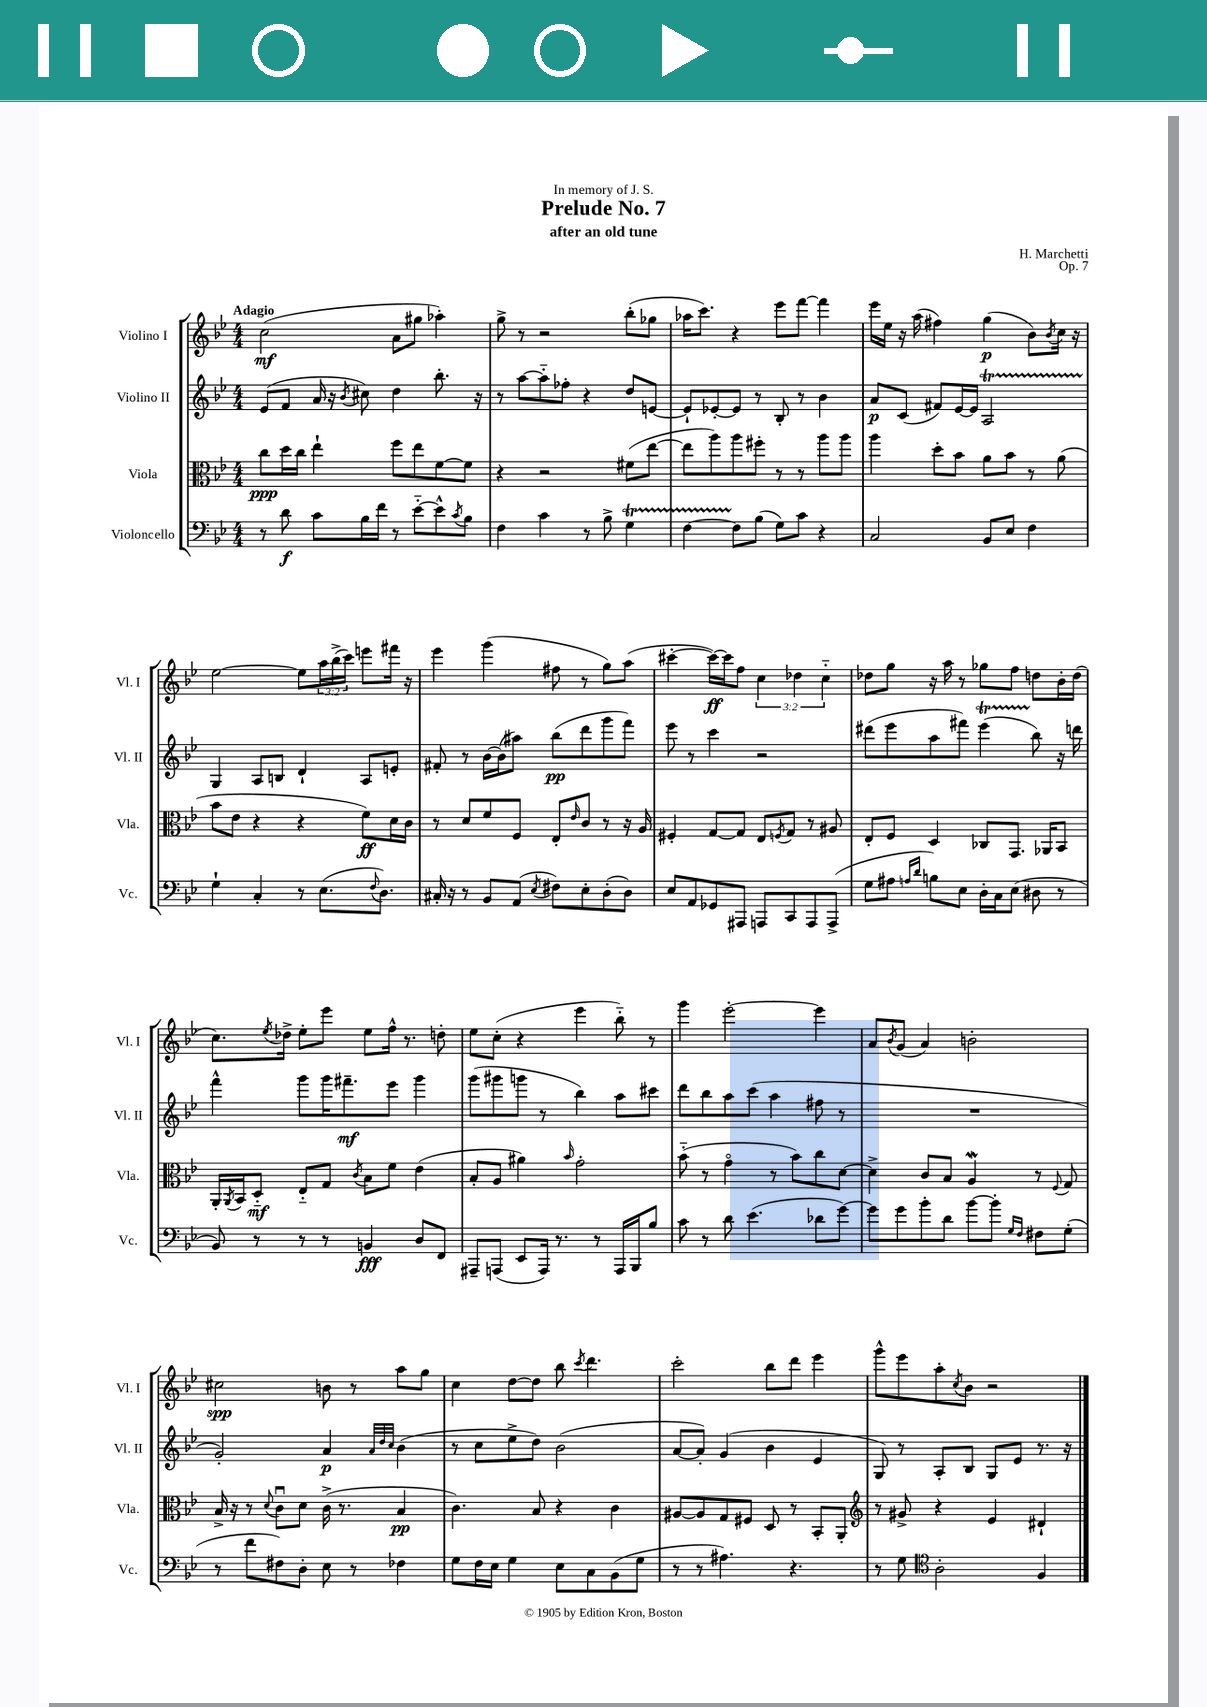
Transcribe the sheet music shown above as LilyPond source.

\header { title = "Prelude No. 7" composer = "H. Marchetti" subtitle = "after an old tune" dedication = "In memory of J. S." opus = "Op. 7" }
<<
\new StaffGroup <<
\new Staff = "s0" \with { instrumentName = "Violino I" shortInstrumentName = "Vl. I" } {
    \clef treble \key bes \major \numericTimeSignature \time 4/4 \override Staff.TupletNumber.text = #tuplet-number::calc-fraction-text \tempo "Adagio"
    c''2\mf( a'8 gis''8 aes''4-.) |
    g''8-> r8 r2 bes''8-.( ges''8 |
    aes''16 c'''8.) r4 ees'''8 f'''8~ f'''4 |
    ees'''16 ees''16 r16 a''16( fis''4) g''4\p( bes'8) \acciaccatura { bes'8 } c''16 r16 |
    ees''2~ ees''8 \tuplet 3/2 { a''16 bes''16->( c'''16) } e'''8 fis'''16 r16 |
    ees'''4 g'''4( fis''8 r8 g''8) a''8( |
    cis'''4~-. cis'''16~\ff) cis'''16 f''8 \tuplet 3/2 { c''4 des''4 c''4-_ } |
    des''8 g''8 r16 a''16 r8 ges''8 f''8 d''8 bes'16-. d''16( |
    c''8.) \acciaccatura { ees''8 } des''16-> ees''8-. ees'''8 ees''8 f''16-^ r8. d''8-. |
    ees''8 c''8-.( r4 ees'''4 bes''8-_) r8 |
    g'''4 ees'''2~-. ees'''4 |
    a'8 \acciaccatura { bes'8 } g'8( a'4) b'2-. |
    cis''2\spp b'8 r8 a''8 g''8 |
    c''4 d''8~ d''8 bes''8 \acciaccatura { c'''8 } d'''4. |
    c'''2-. bes''8 d'''8 ees'''4 |
    g'''8-^ ees'''8 a''8-. \acciaccatura { c''8 } bes'8 r2 \bar "|." |
}
\new Staff = "s1" \with { instrumentName = "Violino II" shortInstrumentName = "Vl. II" } {
    \clef treble \key bes \major \numericTimeSignature \time 4/4
    ees'8( f'8 a'16 r16 \acciaccatura { bes'8 } cis''8) d''4 bes''8.-. r16 |
    r8 a''8~ a''8-_ fes''8-. r4 d''8 e'8~ |
    e'8-! ees'8~-. ees'8 r8 bes8-. r8 bes'4 |
    a'8\p c'8( fis'8) ees'16~ ees'16 a2\startTrillSpan |
    g4\stopTrillSpan a8 b8 d'4-! a8 e'8-. |
    fis'8-. r8 bes'16~ bes'16( ais''8) bes''8\pp( d'''8 g'''8 f'''8) |
    ees'''8 r8 c'''4 r2 |
    dis'''8( ees'''8 a''8 fis'''8) ees'''4\startTrillSpan( bes''8\stopTrillSpan) r16 d'''16 |
    f'''4-^ g'''8 g'''16 fis'''8.--\mf ees'''8 g'''4 |
    g'''8( gis'''8 g'''8 r8 bes''4) a''8 cis'''8 |
    d'''8 bes''8 a''8 c'''8( a''4 fis''8 r8 |
    R1 |
    g'2-.) a'4\p \grace { a'32 d''32 c''32 } bes'4( |
    r8 c''8 ees''8-> d''8) bes'2( |
    a'8~ a'8-.) g'4( bes'4 ees'4 |
    g8) r8 a8-. bes8 g8 ees'8 r8. r16 \bar "|." |
}
\new Staff = "s2" \with { instrumentName = "Viola" shortInstrumentName = "Vla." } {
    \clef alto \key bes \major \numericTimeSignature \time 4/4
    c''8\ppp d''16 c''16 ees''4-! f''8 ees''8 f'8~ f'8 |
    r4 r2 fis'8( ees''8~ |
    ees''8 a''8) a''8 fis''8-. r8 r8 a''8 a''8 |
    a''4 d''8-. bes'8 a'8 bes'8 r8 a'8( |
    bes'8 ees'8 r4 r4 f'8\ff) d'16 c'16 |
    r8 d'8 f'8 f8 ees8-. \grace { ees'16 } c'8 r8 r16 a16 |
    fis4-. g8~ g8 ees8 \acciaccatura { f8 } g8 r8 ais8 |
    ees8-. f8 d4 ces8 g,8. aes,16 bes,8 |
    a,16-. \acciaccatura { a,8 } bes,16 d8-_\mf ees8-_ g8 \acciaccatura { c'8 } bes8 f'8 ees'4( |
    bes8-. a8 ais'4) \grace { bes'16 } g'2-. |
    bes'8-_( r8 g'4\flageolet r8 bes'8) c''8 d'8~ |
    d'4-> c'8 bes8 a4\mordent r8 \appoggiatura { f8 } g8 |
    bes16-> r16 r8 \appoggiatura { d'8 } c'8\downbow d'8 c'16->( r8. bes4\pp |
    c'4.) bes8 r4 c'4 |
    ais8~ ais8 g8 fis8 d8 r8 bes,8-. a,8-. |
    \clef treble r8 gis'8-> r4 ees'4 dis'4-! \bar "|." |
}
\new Staff = "s3" \with { instrumentName = "Violoncello" shortInstrumentName = "Vc." } {
    \clef bass \key bes \major \numericTimeSignature \time 4/4
    r8 d'8\f c'8 bes16 f'16 r8 ees'8~-_ ees'8-^ \acciaccatura { c'8 } bes8 |
    f4 c'4 r8 bes8-> g4\startTrillSpan |
    f4~ f8\stopTrillSpan bes8( g8) c'8 r4 |
    c2 bes,8 ees8 f4 |
    g4-! c4-. r8 ees8.( \appoggiatura { f8 } d8.) |
    cis16-. r16 r8 bes,8 a,8( \acciaccatura { ees8 } fis8) ees8-. d8-.( d8) |
    ees8 a,8 ges,8 ais,,8 a,,8 c,8 a,,8 a,,8->( |
    g8 ais8 \grace { a16 d'16 } b8) ees8 d16-. c16 ees8( dis8 r8 |
    bes,8) r8 r8 r8 b,4\fff d8 f,8 |
    ais,,8-- a,,8( ees,8 a,,16) r8. r8 a,,16 bes,,16 bes8 |
    c'8 r8 d'8 ees'4.( des'8 g'8~) |
    g'8 g'8 bes'8-. d'8 bes'8~ bes'8-. \grace { g16 f16 } fis8 g8-.( |
    r8 f'8 fis8) d8-. ees8 r8 fes4 |
    g8 f16 ees16 g4 ees8 c8 bes,8( g8 |
    r8 r8 ais4.) r4. |
    r8 g8 \clef tenor a2-. f4 \bar "|." |
}
>>
>>
\layout { \context { \Score \remove "Bar_number_engraver" } }
